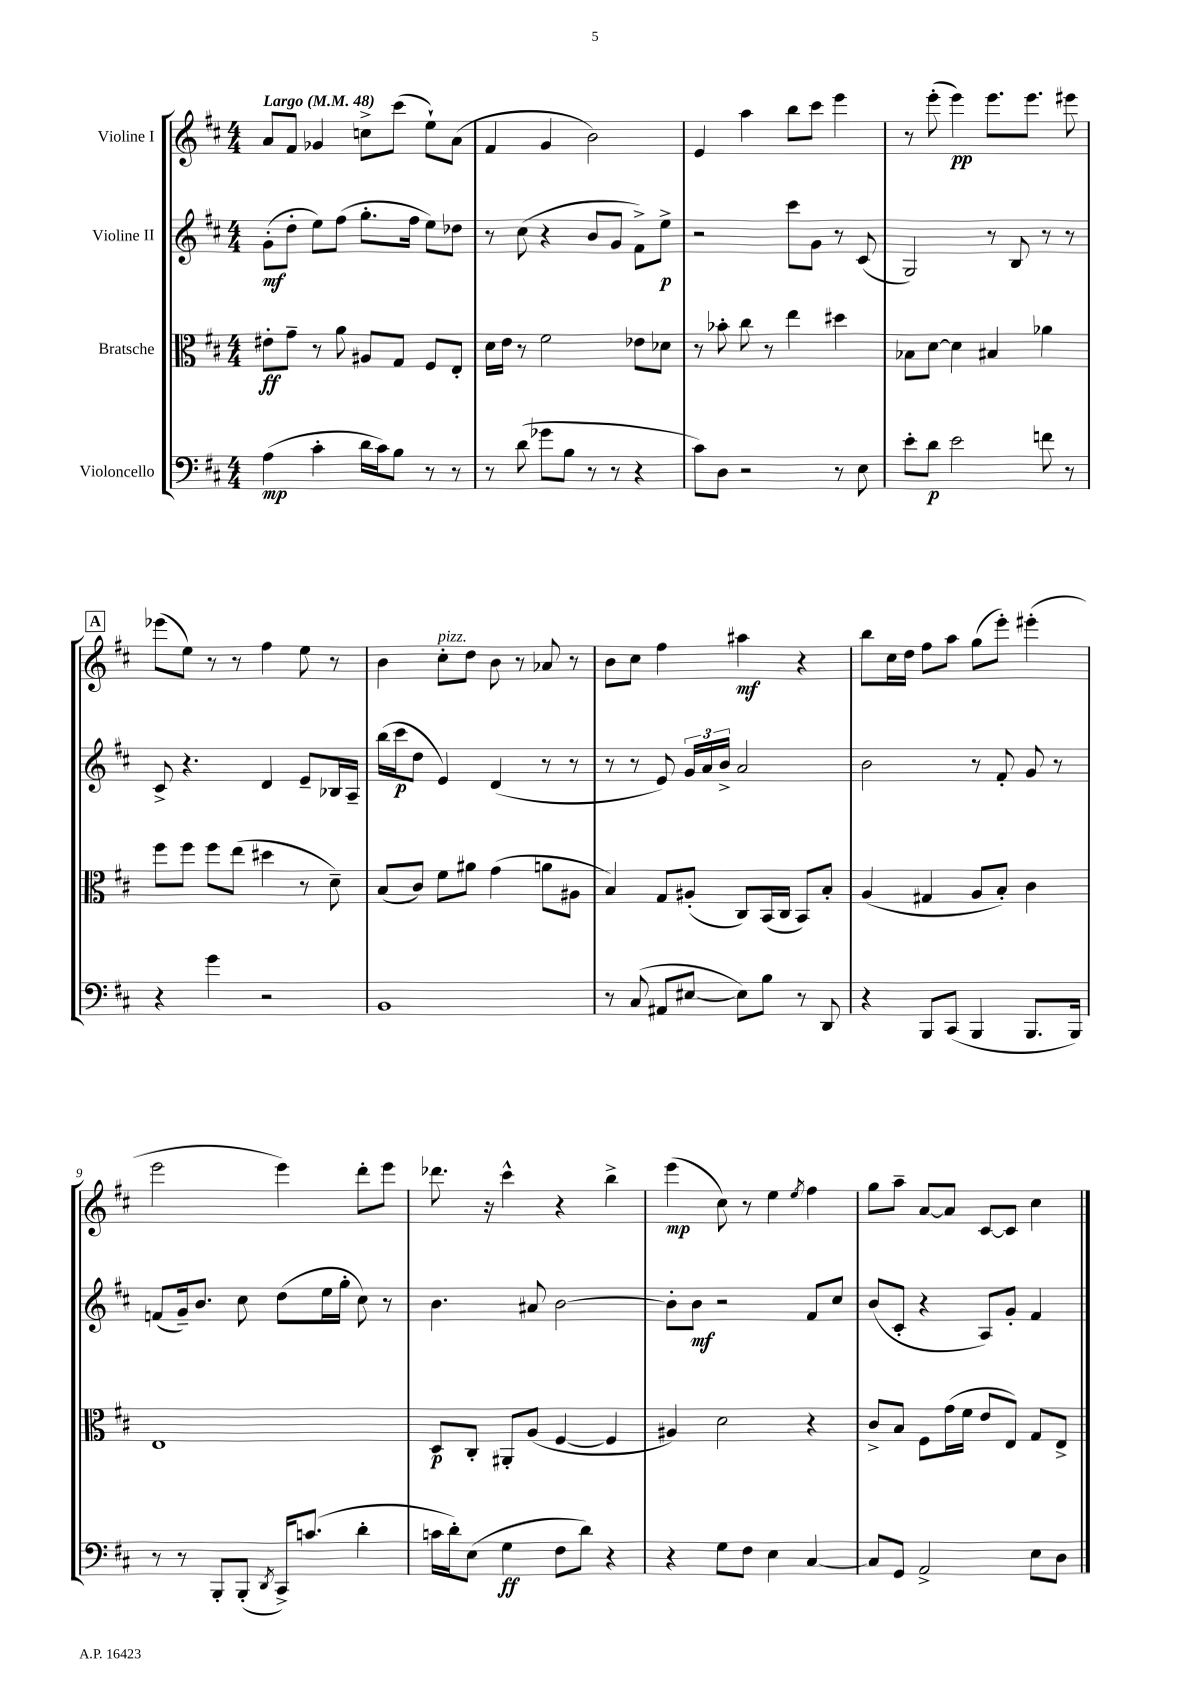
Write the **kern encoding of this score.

**kern	**kern	**kern	**kern
*staff4	*staff3	*staff2	*staff1
*clefF4	*clefC3	*clefG2	*clefG2
*k[f#c#]	*k[f#c#]	*k[f#c#]	*k[f#c#]
*M4/4	*M4/4	*M4/4	*M4/4
*MM48	*MM48	*MM48	*MM48
(4A	8e#'	(8g'	8a
.	8g~	8dd'	8f#
4c#'	8r	8ee)	4g-
.	8a	(8ff#	.
16d	8A#	8.gg'	8cc^
16c#)	.	.	.
8B	8G	.	(8ccc#
.	.	16ff#	.
8r	8F#	8ee)	8ee`)
8r	8E'	8dd-	(8a
=	=	=	=
8r	16d	8r	4f#
.	16e	.	.
(8d	8r	(8cc#	.
8g-	2f#	4r	4g
8B	.	.	.
8r	.	8b	2b)
8r	.	8g	.
4r	8e-	8f#^)	.
.	8d-	8ee^	.
=	=	=	=
8c#)	8r	2r	4e
8D	8b-'	.	.
2r	8cc#	.	4aa
.	8r	.	.
.	4ee	8ccc#	8bb
.	.	8g	8ccc#
8r	4dd#	8r	4eee
8E	.	(8c#	.
=	=	=	=
8e'	8B-	2G)	8r
8d	[8d	.	(8eee'
2e	4d]	.	4eee)
.	4B#	8r	8.eee
.	.	8B	.
.	.	.	8.eee
8f	4a-	8r	.
8r	.	8r	8eee#
=	=	=	=
4r	8ff#	8c#^	(8eee-
.	8ff#	4.r	8ee)
4g	8ff#	.	8r
.	(8ee	.	8r
2r	4dd#	4d	4ff#
.	8r	8e~	8ee
.	8d~)	16B-	8r
.	.	16A~	.
=	=	=	=
1BB	(8B	(16bb	4b
.	.	16ccc#	.
.	8c#)	8dd	.
.	8f#	4e)	8cc#'
.	8a#	.	8dd
.	(4g	(4d	8b
.	.	.	8r
.	8a	8r	8a-
.	8A#	8r	8r
=	=	=	=
8r	4B)	8r	8b
(8C#	.	8r	8cc#
8AA#	8G	8e)	4ff#
[8E#	(8A#'	24g	.
.	.	24a	.
.	.	24b^	.
8E#])	8C#)	2a	4aa#
8B	(16BB	.	.
.	16C#	.	.
8r	8BB)	.	4r
8DD	8B'	.	.
=	=	=	=
4r	(4A	2b	8bb
.	.	.	16cc#
.	.	.	16dd
8BBB	4G#	.	8ff#
(8CC#	.	.	8aa
4BBB	8A	8r	(8gg
.	8B')	8f#'	8eee')
8.BBB	4c#	8g	(4eee#'
.	.	8r	.
16BBB)	.	.	.
=	=	=	=
8r	1E	(8f	2eee
8r	.	16g~)	.
.	.	8.b	.
8BBB'	.	.	.
(8BBB'	.	8cc#	.
8qDD	.	.	.
16CC#^)	.	(8dd	4eee)
(8.c	.	.	.
.	.	16ee	.
.	.	16gg'	.
4d'	.	8cc#)	8ddd'
.	.	8r	8eee
=	=	=	=
16c	8D	4.b	8.ddd-
16d')	.	.	.
(8E	8C#'	.	.
.	.	.	16r
4G	8AA#'	.	4ccc#^^
.	(8A	8a#	.
8F#	[4F#	[2b	4r
8d)	.	.	.
4r	4F#]	.	4bb^
=	=	=	=
4r	4A#)	8b']	(4eee
.	.	8b	.
8G	2d	2r	8cc#)
8F#	.	.	8r
4E	.	.	4ee
.	.	.	8qee
[4C#	4r	8f#	4ff#
.	.	8cc#	.
=	=	=	=
8C#]	8c#^	(8b	8gg
8GG	8B	8c#'	8aa~
2AA^	8F#	4r	[8a
.	(16g	.	8a]
.	16f#	.	.
.	8e	8A)	[8c#
.	8E)	8g'	8c#]
8E	8G	4f#	4cc#
8D	8E^	.	.
==	==	==	==
*-	*-	*-	*-
